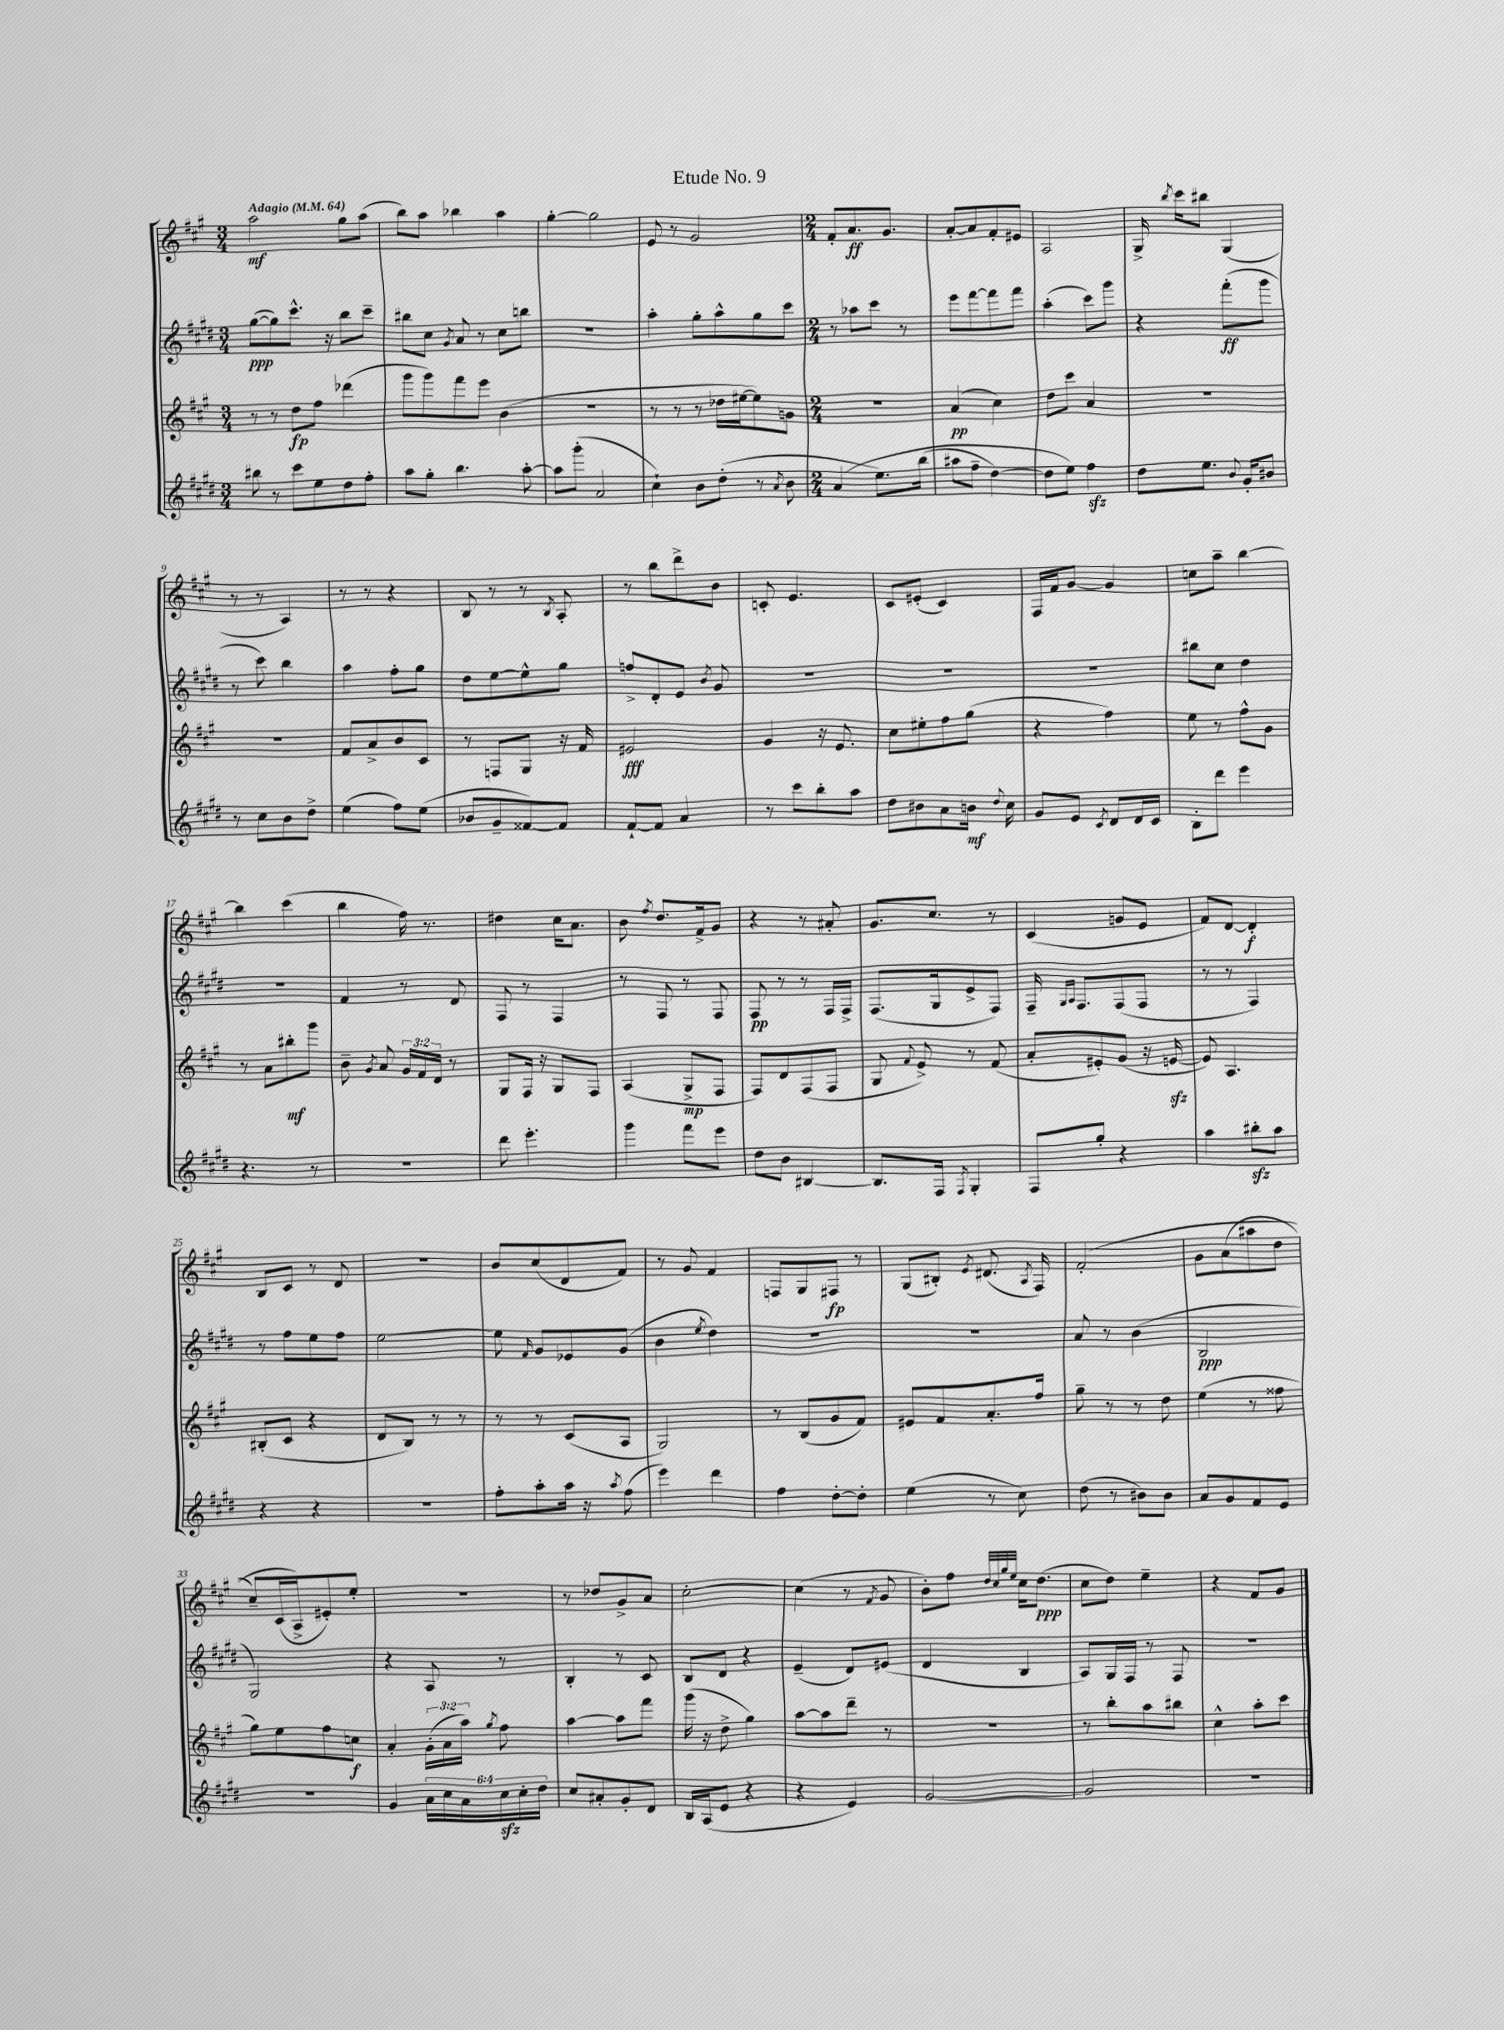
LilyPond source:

\header { title = "Etude No. 9" }
<<
\new StaffGroup <<
\new Staff = "s0" {
    \clef treble \key a \major \numericTimeSignature \time 3/4 \tempo "Adagio" 4 = 64
    \autoBeamOff a''2\mf gis''8[ a''8]( |
    b''8[) a''8] bes''4 a''4 |
    gis''4~-. gis''2 |
    e'8 r8 gis'2 |
    \numericTimeSignature \time 2/4 fis'8[-. a'8.\ff gis'8.] |
    a'8[~-. a'8 fis'8-. eis'8] |
    a2 |
    gis16-> \acciaccatura { b''8 } cis'''16[ bis''8] gis4( |
    r8 r8 a4) |
    r8 r8 r4 |
    b8 r8 r8 \acciaccatura { b8 } a8-. |
    r8 b''8[ d'''8-> b'8] |
    c'8-. e'4. |
    cis'8[ eis'8]-.( cis'4) |
    fis16[ fis'16 gis'8]~ gis'4 |
    c''8[ a''8]-- b''4~ |
    b''4 cis'''4( |
    b''4 fis''16) r8. |
    dis''4 cis''16[ a'8.] |
    b'8 \acciaccatura { fis''8 } d''8.[ fis'16-> gis'8] |
    r4 r8 ais'8-. |
    gis'8.[ cis''8.] r8 |
    cis'4( g'8[ e'8] |
    fis'8[) d'8]~ d'4-.\f |
    b8[ cis'8] r8 d'8 |
    R2 |
    b'8[ cis''8( d'8 fis'8]) |
    r8 gis'8 fis'4 |
    f8[ gis8 fis8]\fp r8 |
    gis8[( bis8]-.) \acciaccatura { e'8 } dis'8.( \acciaccatura { a8 } fis16) |
    fis'2-.\( |
    gis'8[ a'8( ais''8 d''8] |
    cis''8[--) cis'16( a16->\) eis'8-.) e''8]-. |
    R2 |
    r8 des''8[ gis'8-> a'8] |
    cis''2~-. |
    cis''4( r8 \acciaccatura { fis'8 } gis'8 |
    b'8[-.) fis''8] \grace { d''32[ cis''32 gis''32 e''32] } cis''16[ d''8.]\ppp( |
    cis''8[ d''8]) e''4-- |
    r4 fis'8[ gis'8] \bar "|." |
}
\new Staff = "s1" {
    \clef treble \key e \major \numericTimeSignature \time 3/4
    \autoBeamOff gis''8[~\ppp( gis''8) cis'''8.]-^ r16 b''8[ cis'''8]-- |
    bis''8[ cis''8] \acciaccatura { gis'8 } a'8 r8 cis''8[ b''8] |
    R2. |
    a''4-. gis''8[-. a''8-^ gis''8 cis'''8] |
    \numericTimeSignature \time 2/4 r8 aes''8[ cis'''8] r8 |
    e'''8[ fis'''8~ fis'''8 fis'''8] |
    a''4-.( cis'''8[) gis'''8] |
    r4 fis'''8[-.\ff( gis'''8] |
    r8 cis'''8) b''4 |
    a''4 fis''8[-. gis''8] |
    dis''8[ e''8~ e''8-^ gis''8] |
    f''8[-> dis'8-. e'8] \acciaccatura { b'8 } gis'8 |
    R2 |
    R2 |
    R2 |
    bis''8[ cis''8] dis''4 |
    R2 |
    fis'4 r8 dis'8 |
    fis8 r8 fis4 |
    r8 fis8 r8 fis8 |
    fis8\pp r8 r8 fis16[ fis16]-> |
    fis8.[( gis16 e'8-> fis8]) |
    fis16-- \grace { gis16[ a16] } fis8.[ fis8( fis8] |
    r8 r8 fis4) |
    r8 fis''8[ e''8 fis''8] |
    e''2~ |
    e''8 \grace { fis'16 } gis'8[ ees'8 gis'8]( |
    b'4 \acciaccatura { e''8 } dis''4) |
    R2 |
    R2 |
    a'8 r8 b'4( |
    b2\ppp |
    gis2) |
    r4 a8 r8 |
    b4-. r8 cis'8 |
    b8[ dis'8] r4 |
    e'4--( dis'8[) eis'8]( |
    dis'4 b4 |
    a8[) gis16 fis16] r8 fis8 |
    R2 \bar "|." |
}
\new Staff = "s2" {
    \clef treble \key a \major \numericTimeSignature \time 3/4 \override Staff.TupletNumber.text = #tuplet-number::calc-fraction-text
    \autoBeamOff r8 r8 d''8[\fp fis''8] des'''4( |
    gis'''8[ gis'''8) fis'''8 e'''8] b'4( |
    R2. |
    r8 r8 r8 des''16[ eis''16~ eis''8) g'8] |
    \numericTimeSignature \time 2/4 r2 |
    a'4\pp( cis''4) |
    d''8[ cis'''8] a'4 |
    R2 |
    R2 |
    fis'8[ a'8-> b'8 cis'8] |
    r8 f8[ gis8] r16 fis'16 |
    eis'2\fff |
    gis'4 r16 e'8. |
    cis''8[ eis''8-. fis''8 gis''8]( |
    r4 fis''4) |
    e''8 r8 fis''8[-^ gis'8] |
    r8 a'8[ bis''8-.\mf gis'''8] |
    b'8-- \acciaccatura { gis'8 } a'8 \tuplet 3/2 { gis'16[ fis'16 d'16] } r8 |
    gis8[ fis16] r16 gis8[ fis8] |
    a4( gis8[->\mp fis8] |
    fis8[) d'8 fis8( fis8] |
    gis8 \appoggiatura { fis'8 } e'8->) r8 fis'8( |
    a'8[-. eis'8-.) gis'8]( r16 e'16~\sfz |
    e'8) a4. |
    bis8[-.( cis'8] r4 |
    d'8[ b8]) r8 r8 |
    r8 r8 cis'8[( a8] |
    gis2) |
    r8 b8[( gis'8 fis'8]) |
    eis'8[ fis'8 a'8.-. fis''16] |
    gis''8-- r8 r8 d''8 |
    e''4( r8 fisis''8 |
    gis''8[) e''8 fis''8 c''8]\f |
    a'4-. \tuplet 3/2 { gis'16[-.( a'16 a''16]) } \acciaccatura { gis''8 } fis''8 |
    a''4~ a''8[ fis'''8] |
    gis'''16( r16 d''8-> gis''4) |
    a''8[~ a''8 d'''8]-- r8 |
    R2 |
    r8 b''8[-. a''8 bis''8] |
    cis''4-^ a''8[-. cis'''8] \bar "|." |
}
\new Staff = "s3" {
    \clef treble \key e \major \numericTimeSignature \time 3/4 \override Staff.TupletNumber.text = #tuplet-number::calc-fraction-text
    \autoBeamOff bis''8 r8 cis'''8[ e''8 dis''8 fis''8]-. |
    a''8[ gis''8]-. b''4. a''8~-. |
    a''8[ gis'''8]-.( a'2 |
    cis''4-!) b'8[ dis''8]-.( r8 \acciaccatura { a'8 } b'8 |
    \numericTimeSignature \time 2/4 a'4\( e''8.[) b''16]( |
    ais''8[ fis''8]-- dis''4~) |
    dis''8[ e''8]\) fis''4\sfz |
    dis''8[ e''8.] \appoggiatura { b'8 } gis'16[-. bis'8] |
    r8 cis''8[ b'8 dis''8]-> |
    e''4( fis''8[) e''8]( |
    bes'8[ gis'8-- fisis'8~) fisis'8] |
    fis'8[~-! fis'8] a'4 |
    r8 cis'''8[ b''8-. a''8] |
    dis''8[ bis'8 a'8 b'16]\mf \appoggiatura { dis''8 } cis''16 |
    gis'8[ e'8] \acciaccatura { cis'8 } dis'8[ dis'16 cis'16] |
    b8[-. dis'''8] e'''4 |
    r4. r8 |
    R2 |
    dis'''8 e'''4.-. |
    gis'''4 fis'''8[ e'''8] |
    dis''8[ b'8] bis4~ |
    bis8.[ fis16] \acciaccatura { fis8 } gis4-. |
    fis8[ gis''8]-. r4 |
    a''4 bis''8[-.\sfz a''8] |
    r4 r4 |
    r2 |
    fis''8[-. a''8-. a''16] r16 \acciaccatura { a''8 } fis''8( |
    e'''4) dis'''4 |
    fis''4 dis''8[~-. dis''8]-. |
    e''4( r8 cis''8) |
    dis''8( r8 bis'8[) bis'8] |
    a'8[ gis'8 fis'8 e'8] |
    R2 |
    gis'4 \tuplet 6/4 { a'16[ cis''16 a'16 cis''16\sfz cis''16-. dis''16] } |
    cis''8[ ais'8-. gis'8-. dis'8] |
    b16[ a16( e'8] r4 |
    r4 e'4) |
    gis'2~ |
    gis'2 |
    r2 \bar "|." |
}
>>
>>
